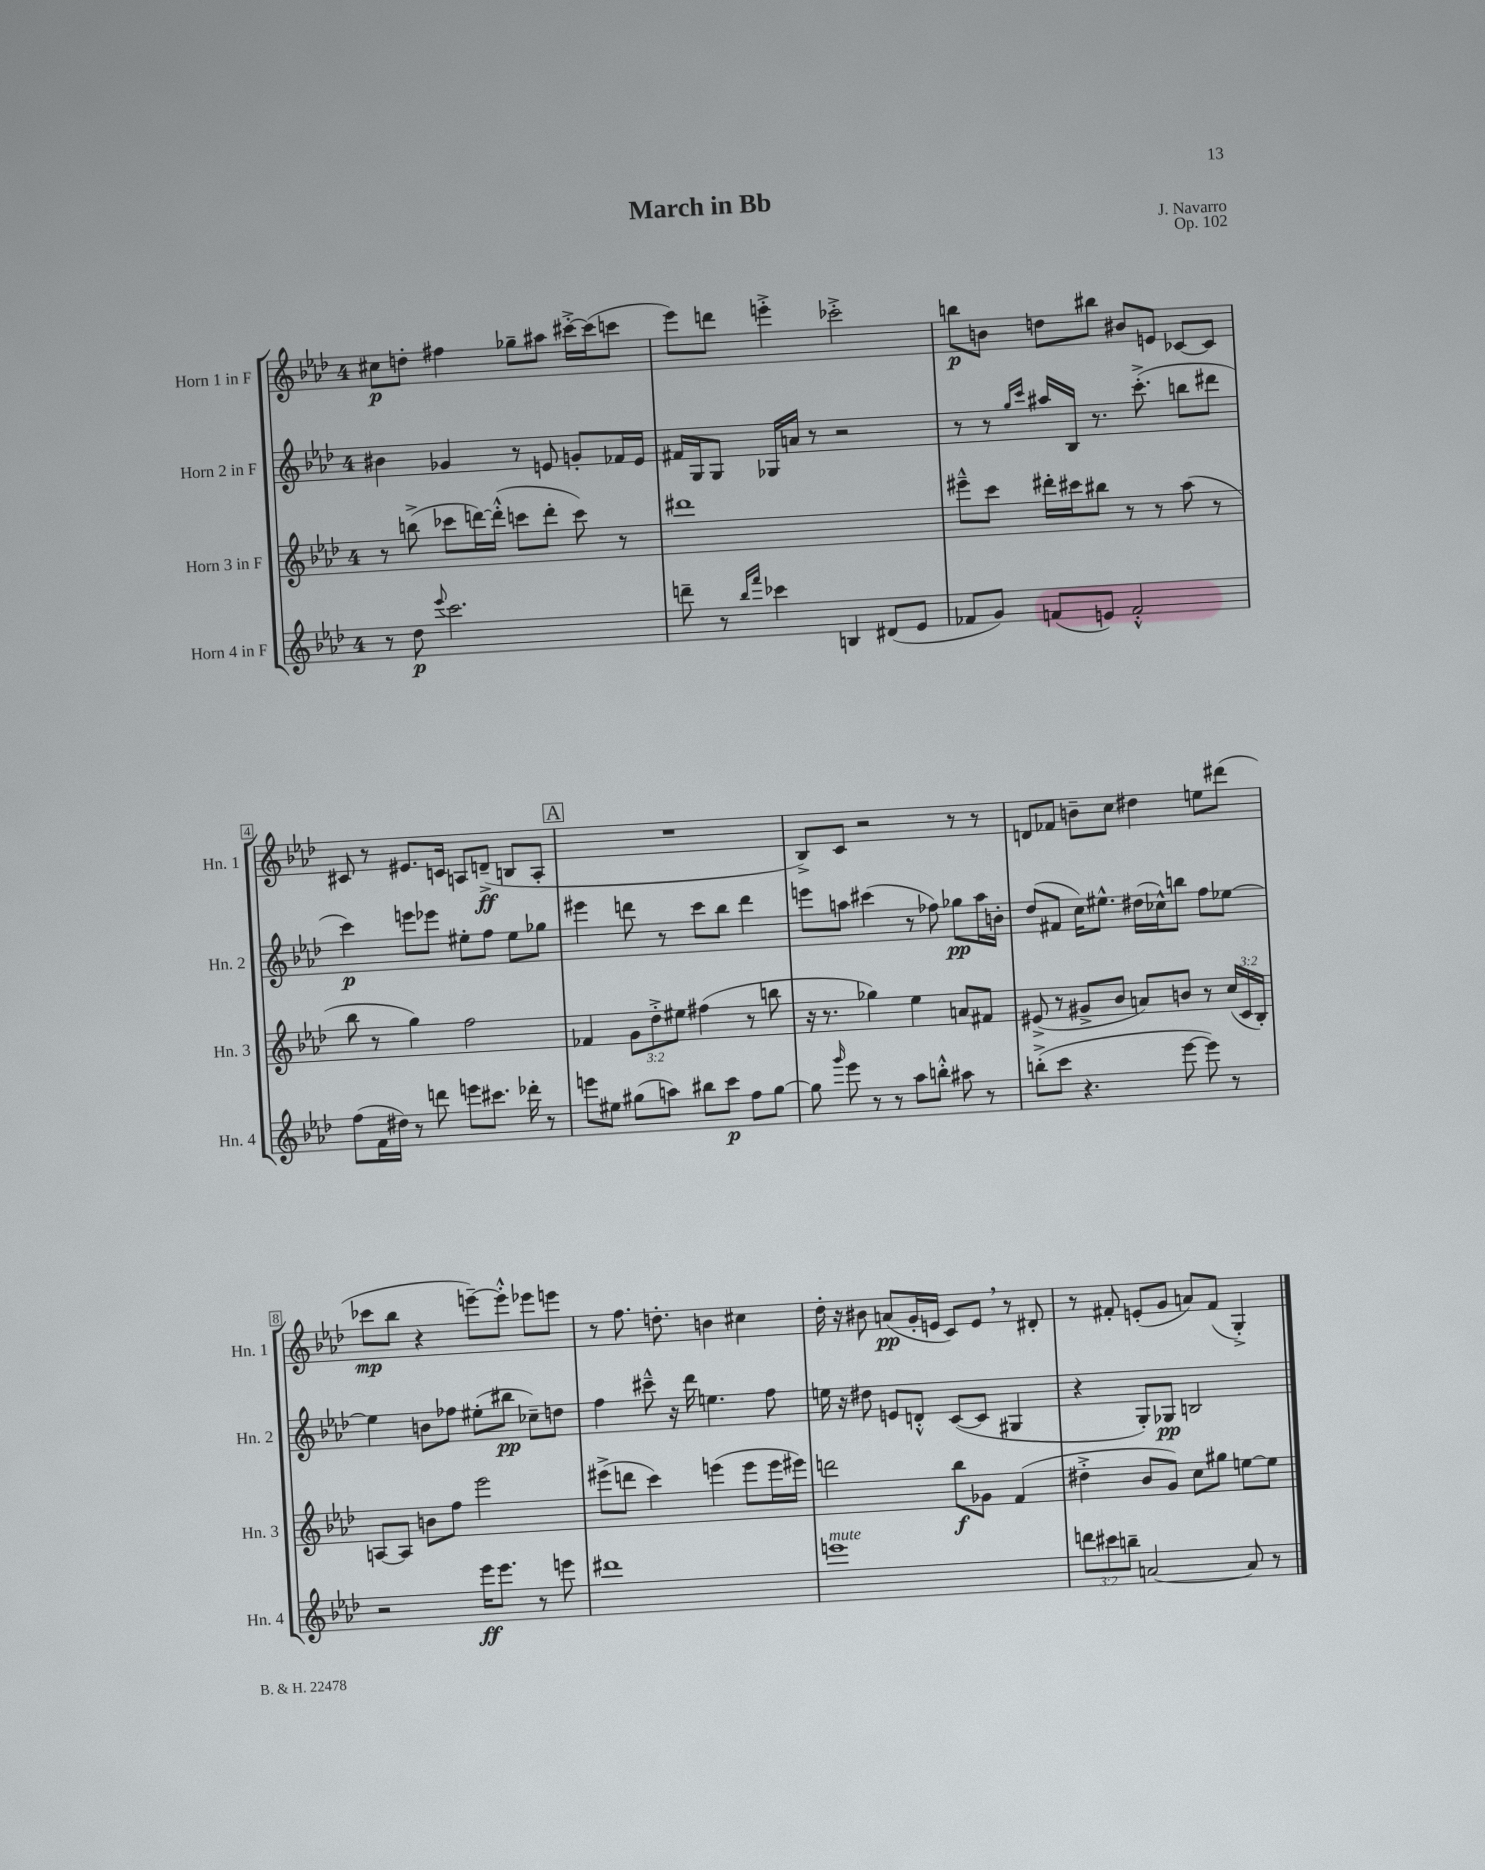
\header { title = "March in Bb" composer = "J. Navarro" opus = "Op. 102" }
<<
\new StaffGroup <<
\new Staff = "s0" \with { instrumentName = "Horn 1 in F" shortInstrumentName = "Hn. 1" } {
    \clef treble \key aes \major \once \override Staff.TimeSignature.style = #'single-digit \time 4/4
    \autoBeamOff cis''8[\p d''8]-. fis''4 ges''8[-- ais''8] cis'''16[~-.-> cis'''16( c'''8] |
    ees'''8[) d'''8] e'''4-.-> ces'''2-.-> |
    b''8[\p b'8] d''8[ bis''8] bis'8[ e'8] ces'8[~ ces'8] |
    cis'8 r8 eis'8.[ c'16] a8[ d'8]--->\ff( b8[ a8]-. |
    \mark \markup { \box "A" } R1 |
    bes8[->) c'8] r2 r8 r8 |
    d'8[ fes'8] b'8[-- c''8] dis''4 e''8[ dis'''8]( |
    ces'''8[\mp bes''8] r4 e'''8[~--) e'''8]-.-^ ees'''8[ e'''8] |
    r8 f''8. d''8.-. b'4 cis''4 |
    des''16-. r16 bis'8 a'8[\pp( g'16-. e'16] c'8[) e'8] \breathe r8 dis'8-. |
    r8 fis'8-. e'8[-.( g'8] a'8[) fis'8]( g4-.->) \bar "|." |
}
\new Staff = "s1" \with { instrumentName = "Horn 2 in F" shortInstrumentName = "Hn. 2" } {
    \clef treble \key aes \major \once \override Staff.TimeSignature.style = #'single-digit \time 4/4
    \autoBeamOff bis'4 ges'4 r8 e'8 g'8[-. fes'16 e'16] |
    fis'16[ g16 g8] ges16[ a'16] r8 r2 |
    r8 r8 \grace { g''16[ c'''16] } ais''16[ bes16] r8. c'''8.-.->( b''8[ dis'''8] |
    c'''4\p) e'''8[ ees'''8] eis''8[-. f''8] eis''8[ ges''8] |
    \mark \markup { \box "A" } eis'''4 d'''8 r8 c'''8[ bes''8] d'''4 |
    e'''8[ a''8] cis'''4( r8 fes''8) ges''8[\pp a''16 b'16]-. |
    des''8[( fis'8] c''16[) eis''8.]-^ dis''16[( ces''16-^) b''8] f''8[ ees''8]~ |
    ees''4 b'8[ fes''8] eis''8[-.( bis''8]\pp ces''8[--) d''8] |
    f''4 cis'''8---^ r16 des'''16 e''4. f''8 |
    e''16 r16 dis''8 e'8[ d'8]-.-^ c'8[~( c'8] gis4 |
    r4 g8[-.) ges8]\pp b2 \bar "|." |
}
\new Staff = "s2" \with { instrumentName = "Horn 3 in F" shortInstrumentName = "Hn. 3" } {
    \clef treble \key aes \major \once \override Staff.TimeSignature.style = #'single-digit \time 4/4 \override Staff.TupletNumber.text = #tuplet-number::calc-fraction-text
    \autoBeamOff r8 b''8->( ces'''8[ d'''16~) d'''16]-.-^( c'''8[ d'''8]-. c'''8) r8 |
    dis'''1 |
    eis'''8[---^ c'''8] dis'''16[-. cis'''16 bis''8] r8 r8 aes''8( r8 |
    bes''8 r8 g''4) f''2 |
    \mark \markup { \box "A" } fes'4 \tuplet 3/2 { g'8[ des''8-.-> eis''8] } fis''4( r8 b''8 |
    r16 r8. ges''4) ees''4 a'8[ fis'8] |
    eis'8->( r8 gis'8[-> bes'8] a'8[) b'8] r8 \tuplet 3/2 { c''16[( c'16 bes16]-.) } |
    a8[~ a8] b'8[ f''8] ees'''2 |
    eis'''8[->( d'''8] c'''4) e'''4( e'''8[ e'''16 eis'''16]) |
    d'''2 bes''8[\f ges'8] f'4( |
    dis''4-.-> bes'8[ g'8]) c''8[ gis''8] e''8[~ e''8] \bar "|." |
}
\new Staff = "s3" \with { instrumentName = "Horn 4 in F" shortInstrumentName = "Hn. 4" } {
    \clef treble \key aes \major \once \override Staff.TimeSignature.style = #'single-digit \time 4/4 \override Staff.TupletNumber.text = #tuplet-number::calc-fraction-text
    \autoBeamOff r8 des''8\p \appoggiatura { ees'''8 } c'''2. |
    d'''8-- r8 \grace { bes''16[ f'''16] } ces'''4 b4 dis'8[( ees'8] |
    fes'8[ g'8]) f'8[( e'8]) f'2-.-^ |
    f''8[( f'16 dis''16]) r8 d'''8 e'''8[ cis'''8.] des'''16-. r8 |
    \mark \markup { \box "A" } e'''8[ eis''8] gis''8[( a''8]) bis''8[ c'''8]\p f''8[ gis''8]~ |
    gis''8 \grace { g'''16 } ees'''8 r8 r8 aes''8[ b''8]-.-^ ais''8 r8 |
    b''8[-.->( c'''8] r4. ees'''8~ ees'''8) r8 |
    r2 ees'''16[\ff ees'''8.] r8 e'''8 |
    dis'''1 |
    e'''1^\markup { \italic "mute" } |
    \tuplet 3/2 { d'''8[ cis'''8 b''8]-- } a'2~ a'8 r8 \bar "|." |
}
>>
>>
\layout { \context { \Score \override BarNumber.stencil = #(make-stencil-boxer 0.1 0.3 ly:text-interface::print) } }
